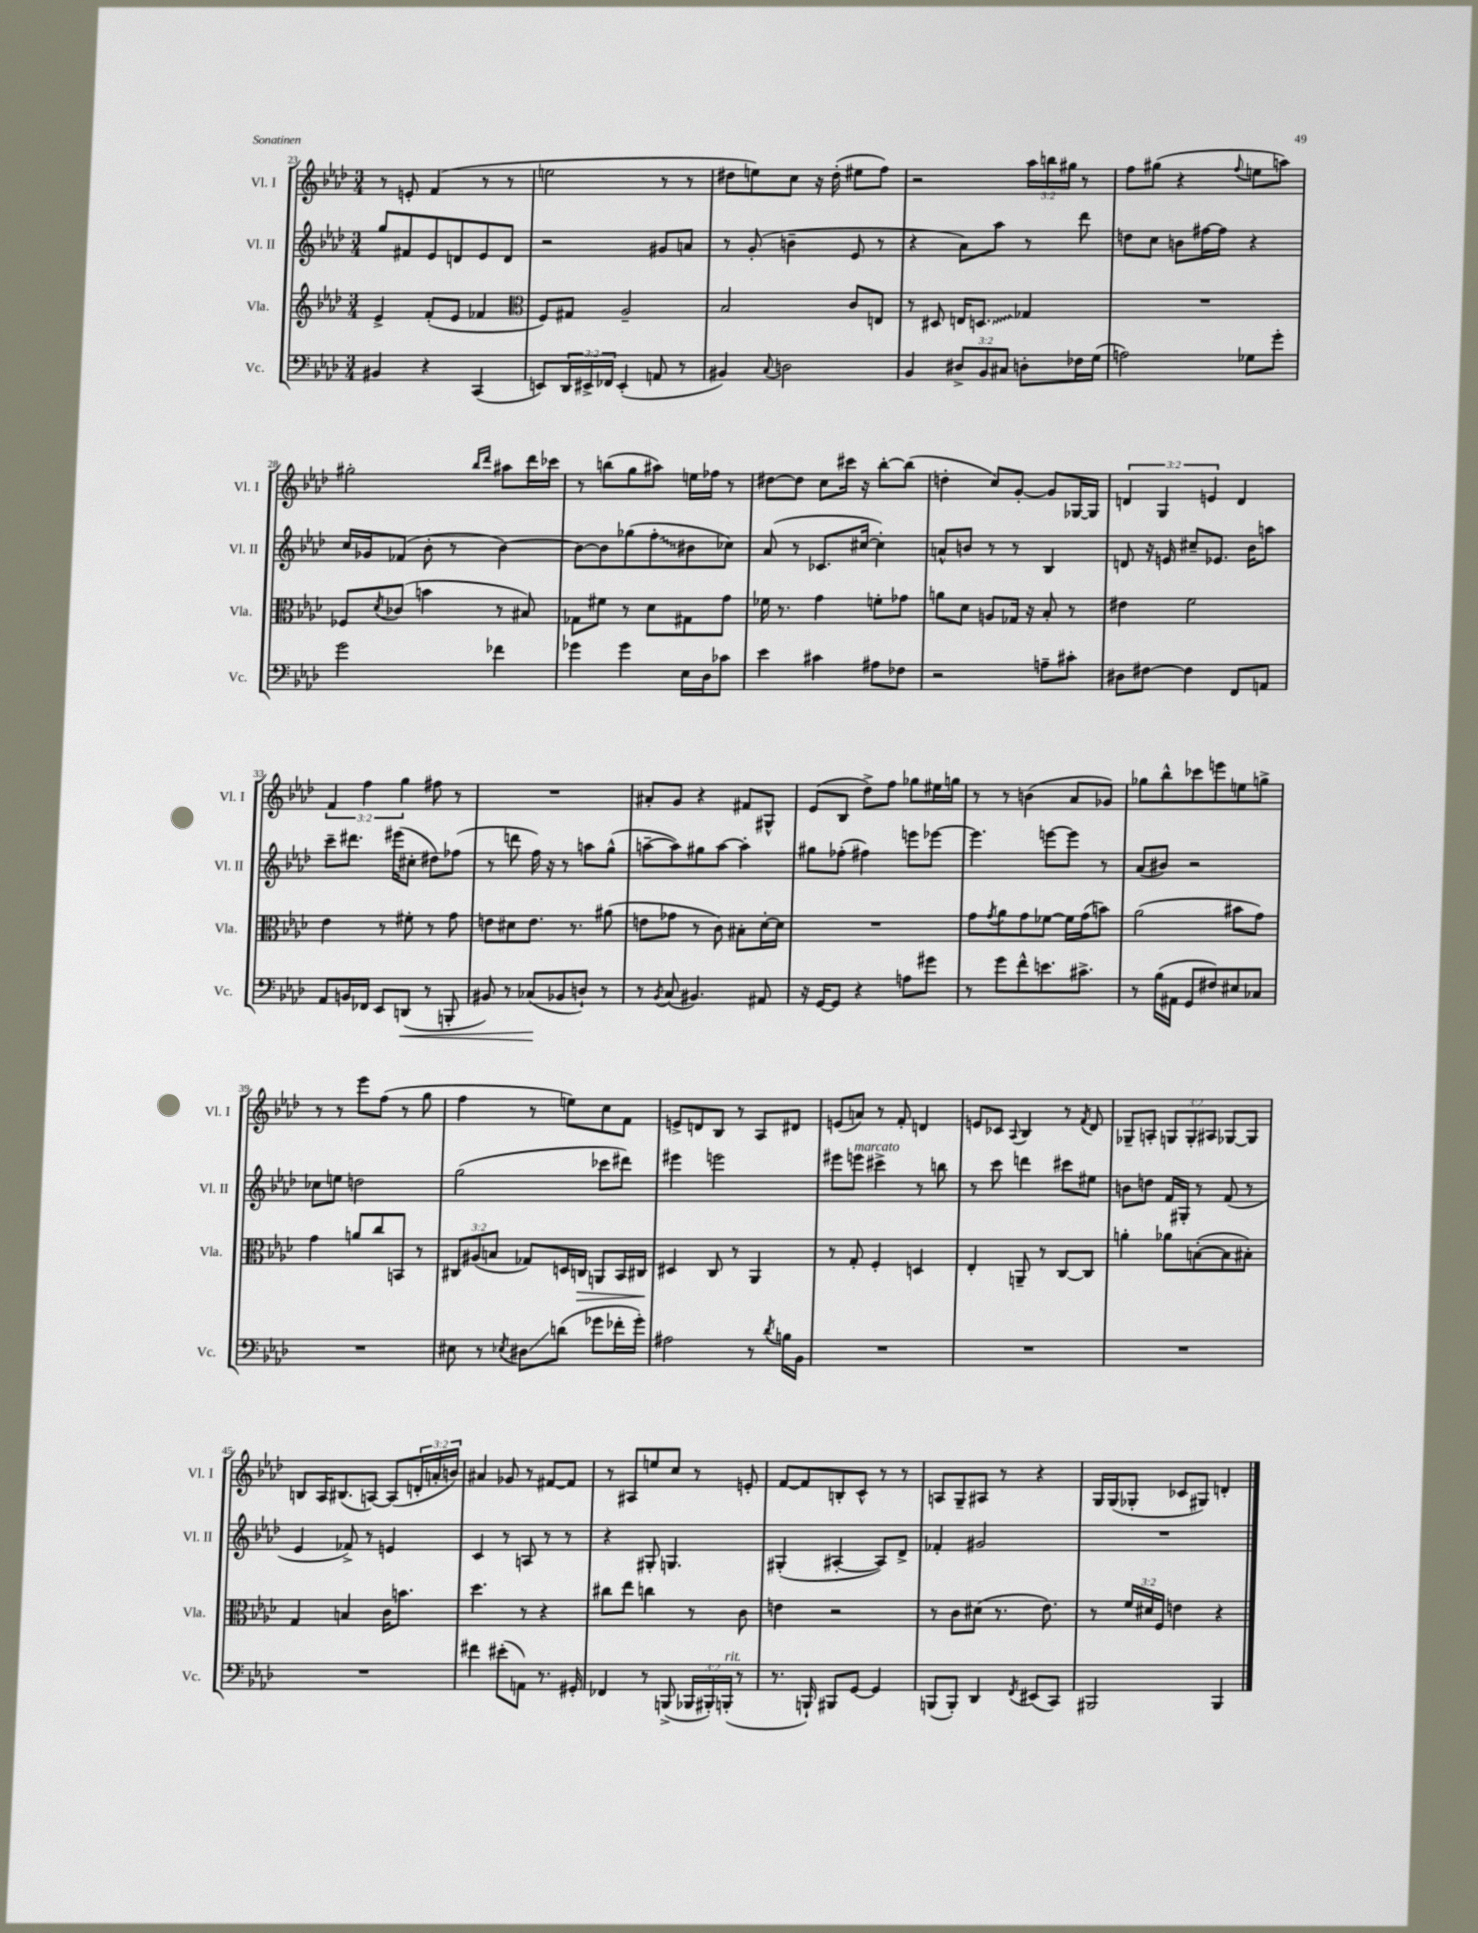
<<
\new StaffGroup <<
\new Staff = "s0" \with { instrumentName = "Vl. I" shortInstrumentName = "Vl. I" } {
    \clef treble \key aes \major \numericTimeSignature \time 3/4 \override Staff.TupletNumber.text = #tuplet-number::calc-fraction-text
    r8 e'8-. f'4( r8 r8 |
    e''2 r8 r8 |
    dis''8 e''8) c''8 r16 dis''16-.( eis''8 f''8) |
    r2 \tuplet 3/2 { aes''16 b''16 gis''16 } r8 |
    f''8 gis''8( r4 \appoggiatura { f''8 } e''8 a''8) |
    gis''2-. \grace { bes''16 des'''16 } ais''8 des'''16 ces'''16 |
    r8 b''8( g''8 ais''8) e''16 fes''16 r8 |
    dis''8~ dis''8 c''8 cis'''16 r16 bes''8~-. bes''8( |
    d''4-. c''8) g'8~-. g'8 ges16~ ges16 |
    \tuplet 3/2 { d'4 g4 e'4 } d'4 |
    \tuplet 3/2 { f'4 f''4 g''4 } fis''8 r8 |
    R2. |
    ais'8-. g'8 r4 fis'8 gis8-^ |
    ees'8( bes8 des''8->) f''8 ges''8 eis''16 g''16 |
    r8 r8 b'4( aes'8 ges'8) |
    ges''8 bes''8-^ ces'''8 e'''8 e''8 g''8-> |
    r8 r8 ees'''8 f''8( r8 g''8 |
    f''4 r8 e''8) c''8 f'8 |
    e'8-> d'8 bes8 r8 aes8 dis'8 |
    e'8( a'8) r8 f'8-. d'4 |
    e'8 ces'8 \appoggiatura { aes8 } bes4 r8 \acciaccatura { f'8 } des'8 |
    ges8-- a8-. \tuplet 3/2 { g8 g8-. ais8 } ges8~ ges8 |
    b8 aes16 bis8.( a8~) a8( \tuplet 3/2 { d'16-. a'16-. b'16) } |
    ais'4 ges'8 r8 fis'8~ fis'8 |
    r8 ais8 e''8 c''8 r8 e'8-. |
    f'8~ f'8 b8-. c'8-^ r8 r8 |
    a8 g8-- ais8 r8 r4 |
    g16 g16( ges8-. ces'8 gis8) d'4-. \bar "|." |
}
\new Staff = "s1" \with { instrumentName = "Vl. II" shortInstrumentName = "Vl. II" } {
    \clef treble \key aes \major \numericTimeSignature \time 3/4
    g''8 fis'8 ees'8 d'8 ees'8 d'8 |
    r2 gis'8 a'8 |
    r8 g'8-.( b'4-- ees'8 r8 |
    r4 aes'8) aes''8 r8 des'''8 |
    d''8 c''8 b'8 fis''16~ fis''16 r4 |
    c''16 ges'16 fes'8( bes'8-. r8 bes'4~) |
    bes'8~ bes'8 ges''8( \once \override Glissando.style = #'zigzag f''8-.\glissando bis'8 ces''8) |
    aes'8( r8 ces'8. cis''16~ cis''4-.) |
    a'8-^ b'8 r8 r8 bes4 |
    d'8 r16 e'16 cis''8-- ees'8. bes'16 a''8 |
    c'''8-- dis'''8. eis'''16( cis''8-. dis''8) fes''8( |
    r8 d'''8 f''16) r16 r8 a''8 g''8-^( |
    a''8~-- a''8) gis''8 a''8~ a''4-. |
    gis''8 fes''8-.( fis''4) e'''8 ees'''8~ |
    ees'''4. e'''8~ e'''8 r8 |
    aes'8( bis'8) r2 |
    ces''8 e''8 d''2 |
    g''2( ces'''8 dis'''8) |
    eis'''4 e'''2 |
    eis'''8 e'''8^\markup { \italic "marcato" } cis'''4-> r8 b''8 |
    r8 c'''8 d'''4 cis'''8 eis''8 |
    b'8 d''8 f'16 gis16-. r8 f'8( r8 |
    ees'4 fes'8->) r8 e'4 |
    c'4 r8 a8 r8 r8 |
    r4 gis8-. g4. |
    gis4-.( ais4~-. ais8) des'8-> |
    fes'4-. gis'2 |
    R2. \bar "|." |
}
\new Staff = "s2" \with { instrumentName = "Vla." shortInstrumentName = "Vla." } {
    \clef treble \key aes \major \numericTimeSignature \time 3/4 \override Staff.TupletNumber.text = #tuplet-number::calc-fraction-text
    ees'4-> f'8-.( ees'8 fes'4 |
    \clef alto f8) gis8 aes2-- |
    bes2 c'8 e8 |
    r8 dis8 e16 \once \override Glissando.style = #'zigzag d8.\glissando ges4 |
    R2. |
    fes8 \acciaccatura { des'8 } ces'8( b'4 r8 bis8) |
    ges8 fis'8 r8 des'8 gis8 g'8 |
    fes'16 r8. g'4 f'8-. ges'8 |
    a'8 des'8 a8 ges16 r16 bes8-. r8 |
    eis'4 f'2 |
    ees'4 r8 fis'8-. r8 g'8 |
    e'8 dis'8 e'8. r8. ais'8( |
    e'8 ges'8 r8 c'8) bis8-. des'16~-. des'16 |
    R2. |
    g'8 \acciaccatura { g'8 } aes'8 g'8 fes'8~ fes'16 g'16( b'8) |
    aes'2( bis'8 g'8) |
    g'4 a'8 c''8 b,8 r8 |
    \tuplet 3/2 { cis8 ais8( b8 } ges8) d16 c16\> a,8 bes,16 cis16\! |
    dis4 c8 r8 aes,4 |
    r8 g8-. f4-. d4 |
    ees4-. a,8-- r8 c8~ c8 |
    a'4-. aes'8 b8~-.( b8 bis8-.) |
    g4 b4 c'16 b'8. |
    des''4. r8 r4 |
    cis''8 ees''8 c''4 r8 c'8 |
    e'4 r2 |
    r8 c'8 dis'8( r8. ees'8.) |
    r8 \tuplet 3/2 { f'16 dis'16 f16 } e'4 r4 \bar "|." |
}
\new Staff = "s3" \with { instrumentName = "Vc." shortInstrumentName = "Vc." } {
    \clef bass \key aes \major \numericTimeSignature \time 3/4 \override Staff.TupletNumber.text = #tuplet-number::calc-fraction-text
    bis,4 r4 c,4( |
    e,8) \tuplet 3/2 { des,16 eis,16-> fes,16 } eis,4-.( a,8 r8 |
    bis,4) \appoggiatura { c8 } d2 |
    bes,4 \tuplet 3/2 { dis8-> bes,8 cis8 } d8-. fes16 g16( |
    a2) ges8 g'8-. |
    g'2 fes'4 |
    ges'4 ges'4 ees16 des16 ces'8 |
    ees'4 cis'4 ais8 fes8 |
    r2 a8-- cis'8-. |
    dis8 fis8~ fis4 f,8 a,8 |
    aes,8 b,16 fes,16 ees,8 d,8\<( r8 b,,8-. |
    bis,8) r8 ces8\!( bes,8 d8-!) r8 |
    r8 \acciaccatura { bes,8 } c8( bis,4.) ais,8 |
    r16 g,16~ g,8 r4 a8 gis'8 |
    r8 g'8 f'8-^ e'8. cis'8.-> |
    r8 bes16( ais,16 g,8 fis8) eis8 ces8 |
    R2. |
    eis8 r8 \acciaccatura { ees8 } dis8\glissando d'8( ges'8 fes'16-. ges'16-.) |
    ais2 r8 \acciaccatura { des'8 } b16 bes,16 |
    R2. |
    R2. |
    R2. |
    R2. |
    fis'4 eis'8-.( a,8) r8. gis,16-. |
    fes,4 r8 b,,8->( \tuplet 3/2 { bes,,16 bis,,16-.) b,,16-.^\markup { \italic "rit." }( } r8 |
    r8. b,,16-!) bis,,8 g,8~ g,4 |
    b,,8( b,,8-.) des,4 \acciaccatura { f,8 } eis,8( c,8) |
    bis,,2 bis,,4 \bar "|." |
}
>>
>>
\layout { \context { \Score currentBarNumber = #23 } }
